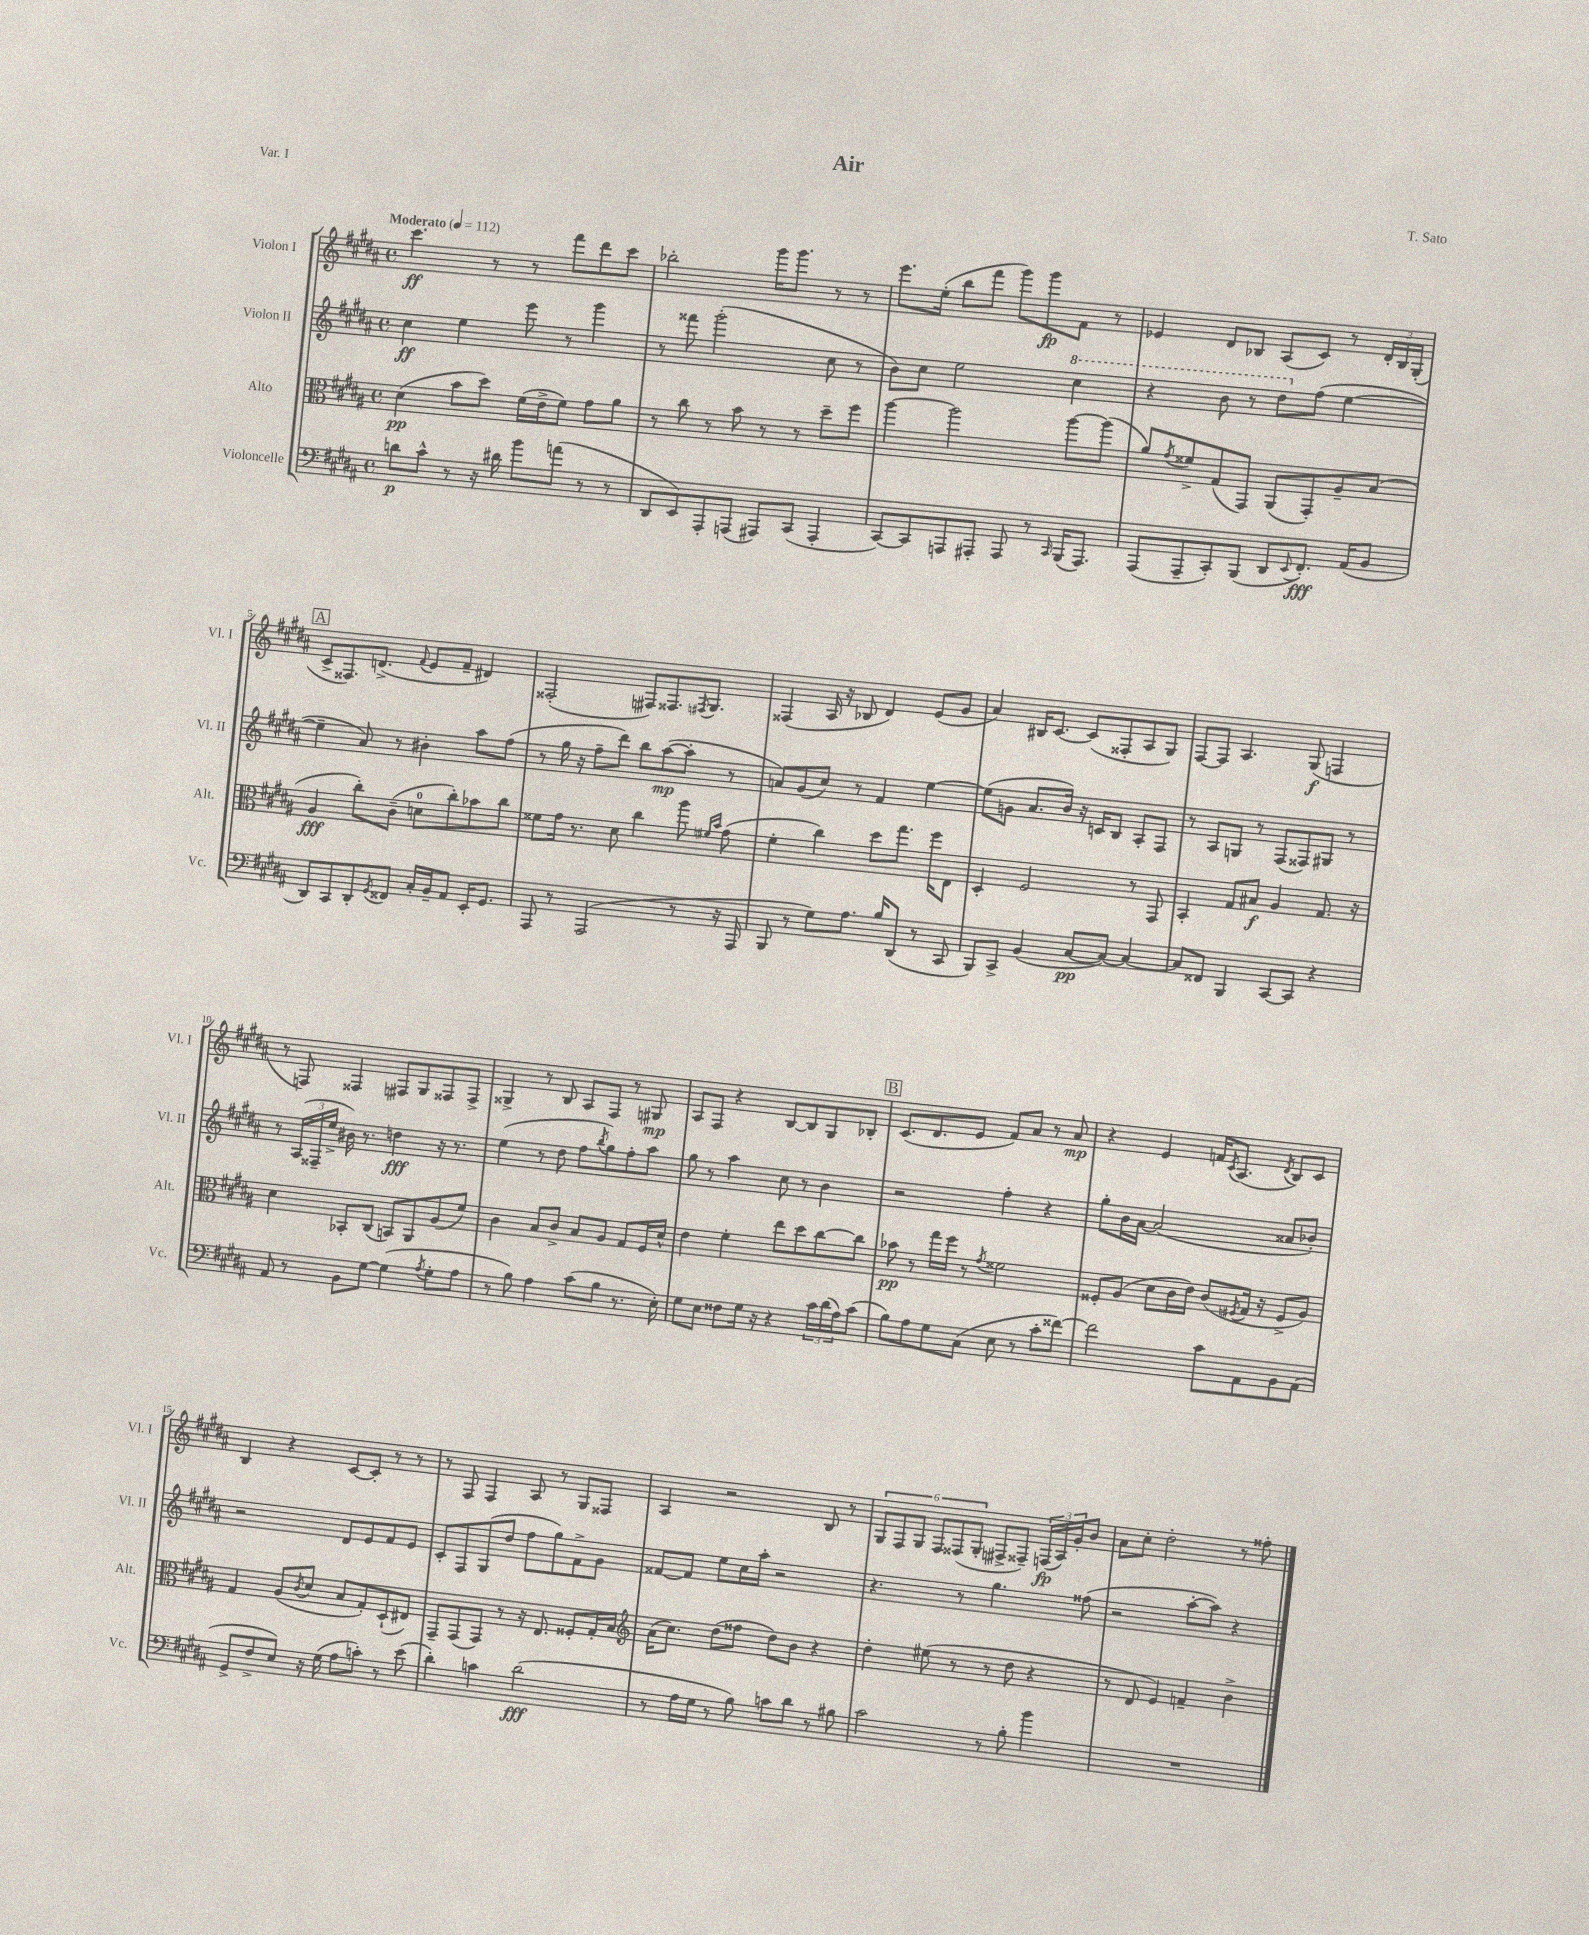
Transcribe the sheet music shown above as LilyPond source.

\header { title = "Air" composer = "T. Sato" piece = "Var. I" }
<<
\new StaffGroup <<
\new Staff = "s0" \with { instrumentName = "Violon I" shortInstrumentName = "Vl. I" } {
    \clef treble \key b \major \defaultTimeSignature \time 4/4 \tempo "Moderato" 4 = 112
    cis'''4.\ff r8 r8 fis'''8 dis'''8 cis'''8 |
    bes''2-. gis'''16 gis'''8. r8 r8 |
    e'''8. e''16-.( b''8 fis'''8 gis'''8) gis'''8\fp fis'8 r8 |
    ees'4 dis'8 bes8 ais8( cis'8) r8 \tuplet 3/2 { dis'16-. bes16 gis16-.( } |
    \mark \markup { \box "A" } cis'8-> fisis8.) d'8.->( \appoggiatura { fis'8 } e'8 fis'8-- dis'4) |
    fisis2-.( fis8) fisis8. \acciaccatura { fis8 } gis8. |
    fisis4( ais16 r16 bes8 dis'4) e'8( gis'8 |
    ais'4) bis16 cis'8.~ cis'8( fisis8-. ais8 gis8) |
    fis8~ fis8 ais4. gis8\f( f4 |
    r8 f8) fisis4 fis8 gis8 fisis8 fisis8-> |
    gisis4-> r8 b8 ais8 fis8 r8 gis8\mp |
    ais8 fis8 r4 b8~ b8 gis8 bes8-. |
    \mark \markup { \box "B" } cis'8.( dis'8. e'8 fis'8) ais'8 r8 ais'8\mp |
    r4 e'4 f'16 \acciaccatura { cis'8 } ais8.( \acciaccatura { dis'8 } b8) cis'8 |
    b4 r4 cis'8~ cis'8-. r8 r8 |
    r8 fis8 fis4 ais8 r8 gis8 fisis8 |
    ais4 r2 b8 r8 |
    \tuplet 6/4 { gis8 fis8 gis8 fis8 fisis8( gis8-. } fis8-> fisis8--) \tuplet 3/2 { f16\fp( ais16) gis'16-. } b'8 |
    ais'8 cis''8-. dis''2-. r8 fisis''8-. \bar "|." |
}
\new Staff = "s1" \with { instrumentName = "Violon II" shortInstrumentName = "Vl. II" } {
    \clef treble \key b \major \defaultTimeSignature \time 4/4
    cis''4\ff e''4 e'''8 r8 gis'''4 |
    r8 fisis'''8 gis'''2-.( cis''8 r8 |
    b'8) cis''8 e''2 \ottava #1 cis'''4 |
    r4 b''8 r8 dis'''8 \ottava #0 fis''8( e''4~ |
    \mark \markup { \box "A" } e''4-- ais'8) r8 bis'4-. ais''8 fis''8( |
    r8 gis''16 r16 fis''8-- dis'''8) b''8 ais''8~\mp( ais''8-. r8 |
    a'8) gis'8( cis''8) r8 fis'4 e''4~ |
    e''8( g'8 ais'8. b'16) r16 c'16 b8 ais8-. fis8 |
    r8 ais8 g8 r8 fis8( fisis8) gis8 r8 |
    r8 \tuplet 3/2 { ais16( fisis16-- e''16-> } bis'16) r8. d''4\fff r16 r8. |
    e''4( r8 dis''8 fis''8 \acciaccatura { b''8 } gis''8) fis''8-. ais''8 |
    gis''8 r8 ais''4 cis''8 r8 b'4 |
    \mark \markup { \box "B" } r2 fis''4-. r4 |
    gis''8-. b'16 ais'16~ ais'2( aisis'8 bes'8-.) |
    r2 dis'8 e'8 fis'8 e'8 |
    cis'8-. fis8 gis8( dis''8 fis''8 gis''8) fis'8-> gis'8 |
    fisis'8~ fisis'8 e''8 cis''16 ais''16-. r2 |
    r4. r8 gis''4. fisis''8( |
    r2 ais''8~-. ais''8) r4 \bar "|." |
}
\new Staff = "s2" \with { instrumentName = "Alto" shortInstrumentName = "Alt." } {
    \clef alto \key b \major \defaultTimeSignature \time 4/4
    dis'4\pp( b'8 dis''8) fis'16( e'16-> fis'8) gis'8 ais'8 |
    r8 cis''8 r8 b'8 r8 r8 dis''8-- fis''8 |
    ais''4~ ais''2 ais''8~ ais''8( |
    ais'8) \acciaccatura { gis'8 } fisis'8-> gis8( gis,8) ais,8( gis,8-.) ais8-- b8( |
    \mark \markup { \box "A" } ais4\fff cis''8-.) cis'8--( d'8-0 cis''8-.) bes'8 cis''8 |
    fisis'8 gis'16 r8. dis'8 cis''4 ais''8 \grace { fis'16 b'16 } gis'8( |
    fis'4-. cis''4) dis''8 gis''8. fis''16 e8 |
    dis4-. fis2 r8 gis,8 |
    b,4-. gis8 bis8\f ais4 gis8. r16 |
    dis'4 bes,8-. cis8( b,8) ais,8 ais8( fis'8) |
    cis'4 b8 cis'8-> b8 ais8 gis8 fis16 dis'16-^ |
    e'4 fis'4-. e''8 dis''8 cis''8~ cis''8 |
    \mark \markup { \box "B" } bes'8\pp r8 gis''16 fis''16 r8 \acciaccatura { gis'8 } fisis'2 |
    fisis8-. ais8( dis'8 cis'16 e'16) cis'8( \acciaccatura { fis8 } gis16 r16 fis8-> ais8) |
    gis4 ais8( \acciaccatura { cis'8 } dis'8 b8 gis8-.) dis8-!( eis8) |
    gis,8-- gis,8( gis,8) r8 r16 e8. fisis8-. gis16-. b16 |
    \clef treble ais'16( cis''8.) dis''8( fisis''8 dis''8) b'8 r4 |
    dis''4-. eis''8( r8 r8 dis''8 r4 |
    r8 dis'8 e'4) f'4-- b'4-> \bar "|." |
}
\new Staff = "s3" \with { instrumentName = "Violoncelle" shortInstrumentName = "Vc." } {
    \clef bass \key b \major \defaultTimeSignature \time 4/4
    d'8\p cis'8-^ r8 r16 dis'16 b'8 a'8( r8 r8 |
    dis,8 e,8) ais,,8-. a,,8( ais,,8) cis,8( ais,,4-. |
    cis,8~) cis,8 a,,8 ais,,8-. ais,,8 r8 \grace { cis,16 } b,,16( ais,,8.) |
    ais,,8( ais,,8-- cis,8-.) b,,8( dis,8 \appoggiatura { e,8 } fis,8.-.\fff) ais,16( b,8 |
    \mark \markup { \box "A" } dis,8) cis,8 dis,8-. \acciaccatura { gis,8 } fisis,8 cis16-. b,16-- ais,8 e,16-. gis,8. |
    ais,,8 r8 ais,,2( r8 r16 ais,,16 |
    b,,8 r8 gis8) ais8. b16 dis,8( r8 cis,8 |
    b,,8) cis,8-> b,4( cis8~\pp cis8~) cis4~ |
    cis8 fisis,8 b,,4 cis,8~ cis,8 r4 |
    ais,8 r8 b,8 gis8~ gis4( \acciaccatura { ais8 } gis8-. ais8 |
    r8 b8) ais4 cis'8( b8 r8. e16-.) |
    gis8 e8 fisis8 gis16 r16 r4 \tuplet 3/2 { cis'16 dis'16( ais16) } cis'8( |
    \mark \markup { \box "B" } b8) ais8 gis8 cis8( e8 r8 cis'8-. fisis'8~) |
    fisis'2 cis'8 ais,8 b,8 ais,8( |
    gis,8-> fis8-> e8) r16 gis16( ais8 c'8-.) r8 e'8( |
    dis'4-.) c'4 dis'2\fff( |
    r8 ais16 gis16 r8 b8) c'8 dis'8 r8 bis8 |
    cis'2 r8 b8-. b'4 |
    R1 \bar "|." |
}
>>
>>
